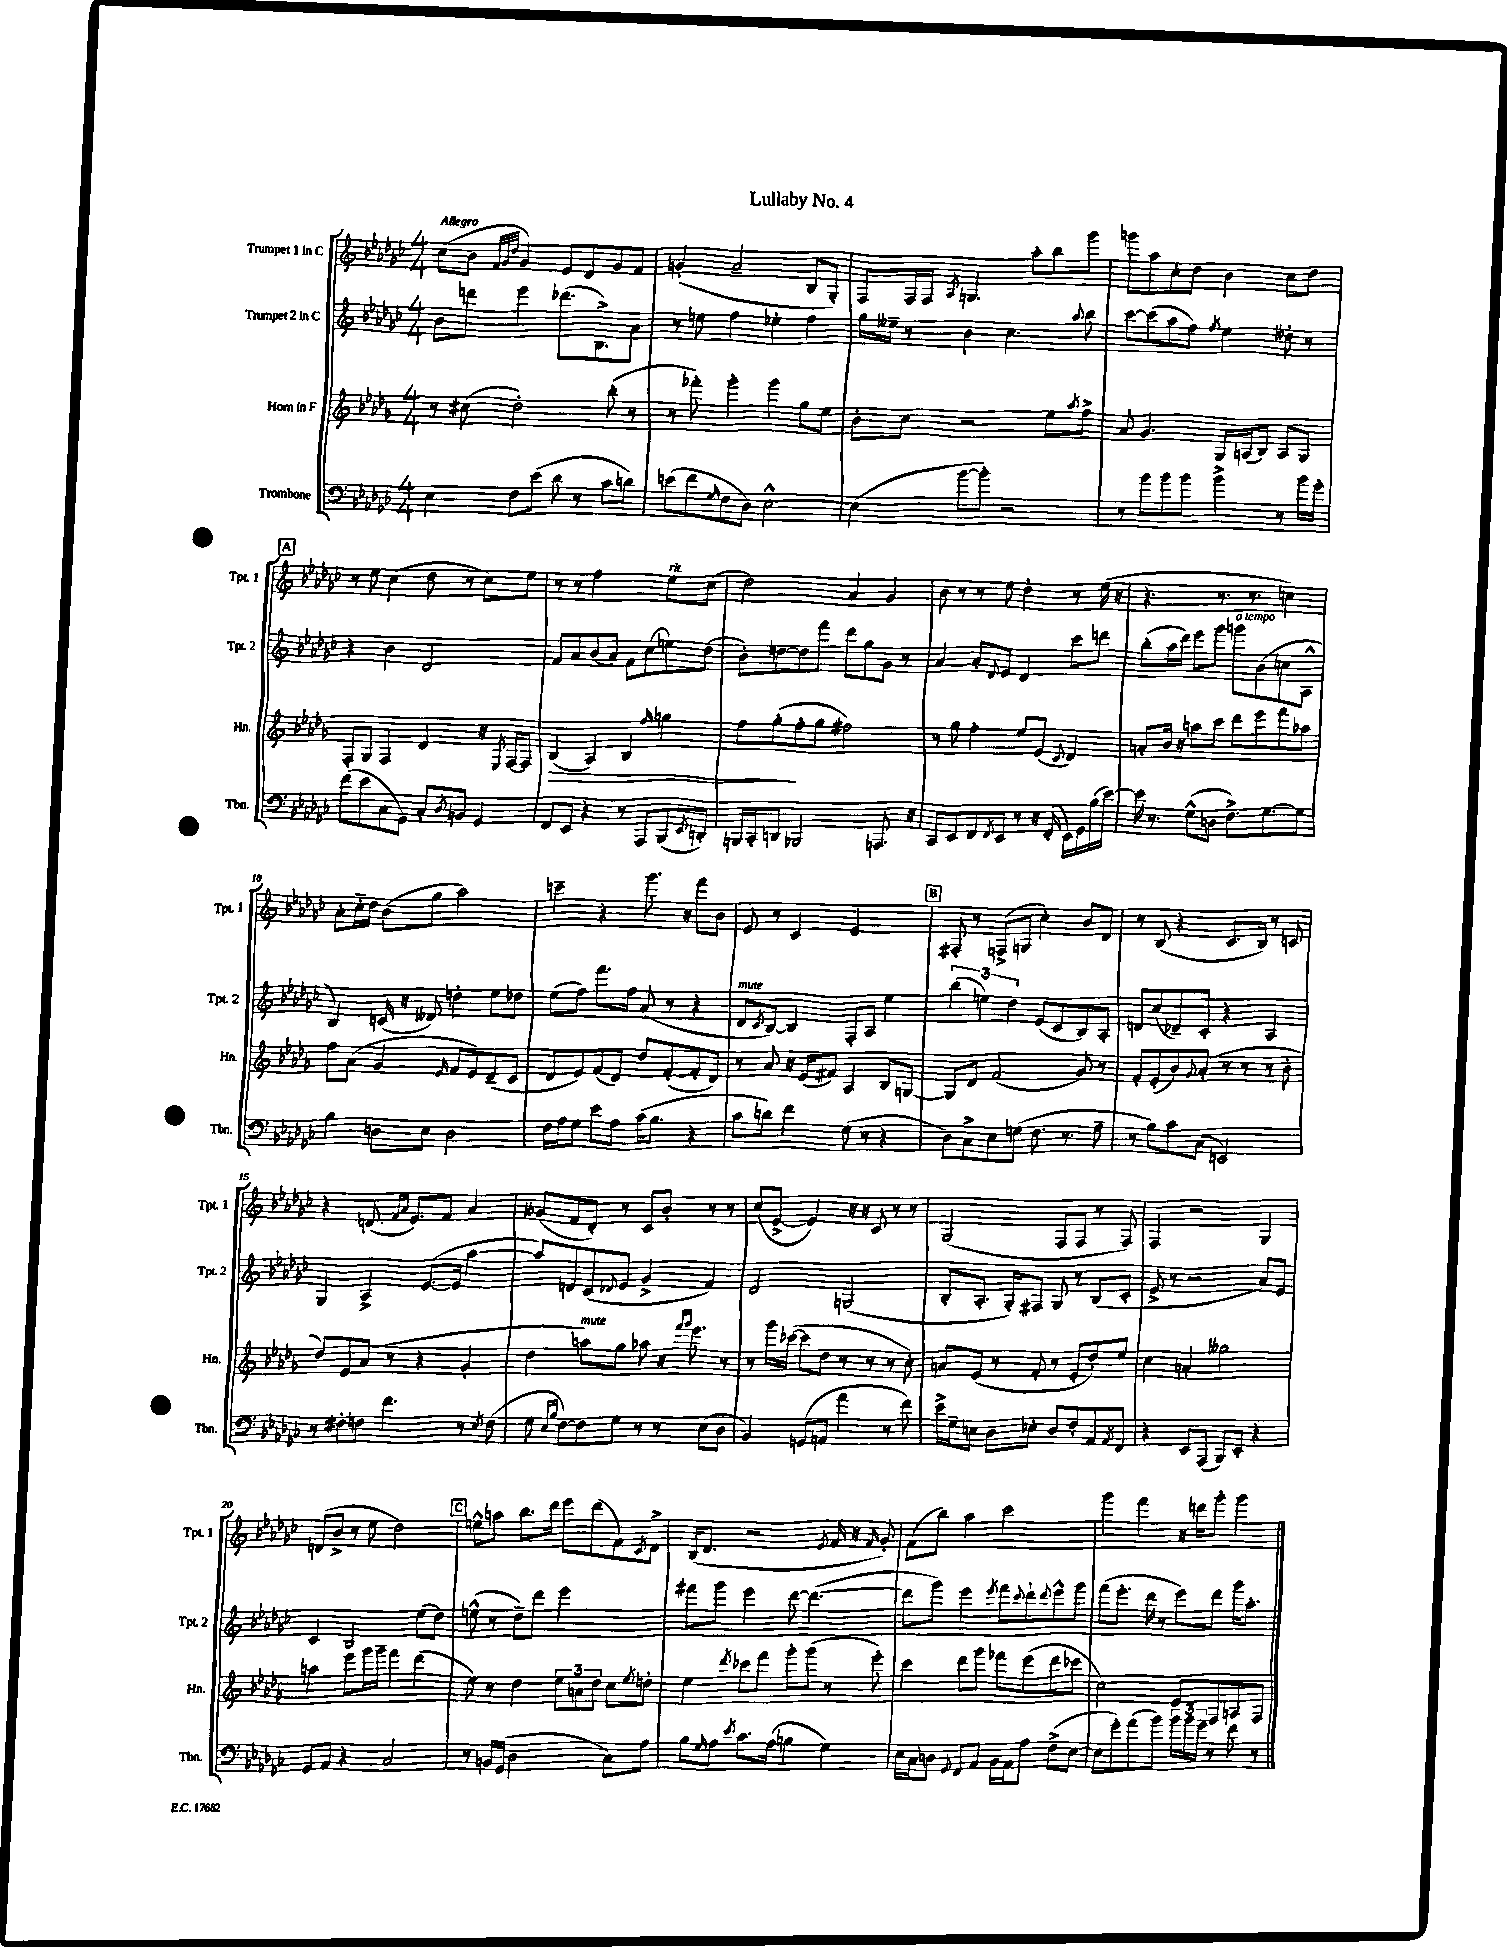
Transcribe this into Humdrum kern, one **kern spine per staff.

**kern	**kern	**kern	**kern
*staff4	*staff3	*staff2	*staff1
*clefF4	*clefG2	*clefG2	*clefG2
*k[b-e-a-d-g-c-]	*k[b-e-a-d-g-]	*k[b-e-a-d-g-c-]	*k[b-e-a-d-g-c-]
*M4/4	*M4/4	*M4/4	*M4/4
4E-\	8r	8b-\L	(8cc-\L
.	(8cc#\	8ddd\J	8b-\J
.	.	.	32qqf/LLL
.	.	.	32qqg-/
.	.	.	32qqdd-/JJJ
8F\L	2dd-'\)	4eee-\	4g-/)
(8e-\J	.	.	.
8d-\	.	(8.ddd-\L	8e-/L
8r	.	.	8d-/
.	.	8.B-^\)	.
8c-\L	(8bb-'\	.	8g-/
8d\J)	8r	8a-\J	8f/J
=	=	=	=
(8e\L	8r	8r	(4g'/
8f\	8fff-'\)	8ee\	.
16qqG-/	.	.	.
8F\	4ggg-'\	4ff\	2a-~/
8D-\J)	.	.	.
[2E-^^\	4ggg-\	4ee-'\	.
.	8gg-\L	4ff\	8B-/L
.	8ee-\J	.	8G-'/J)
=	=	=	=
(4E-\]	8b-'\L	16gg-\LL	8F/L
.	.	16ee--~\JJ	.
.	8cc\J	8r	16F/L
.	.	.	16F/JJ
.	.	.	8qA-/
[8b-\L	2r	4b-\	4.G/
8b-'\]J)	.	.	.
2r	.	4.cc-\	.
.	.	.	8aa-'\L
.	8ee-\L	.	8bb-\
.	8qaa-/	8qqaa-/	.
.	8ff^\J	8bb-\	8ggg-\J
=	=	=	=
8r	8a-/	[8ccc-\L	8ggg\L
8b-\L	4.g-/	(8ccc-\]	8aa-\
8b-\	.	8aa-\	8cc-'\
8b-\J	.	8ff\J)	8dd-\J
.	.	8qff/	.
4b-^\	16G-/LL	4ee-\	4b-\
.	(16A/J	.	.
.	8B-/J)	.	.
8r	8A/L	8dd--'\	8cc-\L
16b-\LL	8G-/J	8r	8dd-\J
16g-'\JJ	.	.	.
=	=	=	=
(8f\L	8F'/L	4r	8r
8e-\	8G-/J	.	8ee-\
8C-\	4F/	4b-\	(4cc-\
8GG-\J)	.	.	.
8C-'/L	4d-/	2d-/	8dd-\
8qD-/	.	.	.
8BB/J	.	.	8r
4GG-/	16r	.	8cc-\L)
.	8qE-/	.	.
.	[16F/LK	.	.
.	8F/]J	.	8ee-\J
=	=	=	=
8FF/L	(4B-/	8f/L	8r
8EE-/J	.	8a-/	8r
4r	4A-/)	(8b-/	2ff\
.	.	8a-/J)	.
8r	4B-/	8f\L	.
8AAA-/L	.	(8cc-\	.
.	16qqff/	.	.
(8BBB-/	4gg\	8ee\)	8ee-\L
8qEE-/	.	.	.
8DD'/J)	.	(8dd-\J	(8cc-\J
=	=	=	=
16BBB/LL	8ff\L	8b-'\L)	2dd-\)
16CC-'/J	.	.	.
8DD/J	(8gg-'\	[8dd\	.
2BBB-/	8ff'\	8dd\]	.
.	8gg-\J	8fff\J	.
.	2ff#\)	8ddd-\L	4a-/
.	.	8gg-\	.
8.AAA/	.	8g-\J	4g-/
.	.	8r	.
16r	.	.	.
=	=	=	=
8CC-/L	8r	[4a-/	8b-\
8EE-/	8gg-\	.	8r
8FF/	4ff'\	8a-'/]L	8r
8qFF/	.	8qqd-/	.
8EE-/J	.	8e-/J	8ee-\
8r	8ee-/L	4d-/	4dd-'\
16r	(8e-/J	.	.
(16FF'/	.	.	.
.	8qqc/	.	.
16EE-\LL)	4d-/)	8ccc-\L	8r
16GG-\	.	.	.
(16B-\	.	8ddd\J	(16ee-\
[16e-\JJ)	.	.	16r
=	=	=	=
16e-\]	8a'/L	(8bb-'\L	4.r
8.r	.	.	.
.	16b-/Jk	16aa-\L	.
.	16r	16ddd-\JJ)	.
(8G-^^\L	8aa\L	8eee-\L	.
8D\J	8ccc\J	8ggg-\J	8.r
8.F^\L)	8ddd-\L	8ggg\L	.
.	.	.	8.r
.	8eee-\	(8b-\	.
[8.G-\	.	.	.
.	8fff\	8cc\	4cc\)
8G-\]J	8aa-\J	8A-^^\J	.
=	=	=	=
4B-\	8ff\L	4B-/)	8a-'\L
.	(8a-\J	.	16cc-'~\L
.	.	.	16dd-\JJ
8D\L	4g-/	(16c/	(8b-\L
.	.	16r	.
8E-\J	.	8d--/)	8gg-\J
.	16qqe-/	.	.
2D\	8f/L	4dd'\	2aa-\)
.	8e-/)	.	.
.	(8d-~/	8ee-\L	.
.	8c/J	8dd-\J	.
=	=	=	=
16F\LL	8d-/L	(8ee-\L	4ccc~\
16A-\J	.	.	.
8G-\J	8e-/)	8ff\J)	.
8e-\L	(8f/	8.fff\L	4r
8A-\J	8d-/J)	.	.
.	.	16ff\Jk	.
(16c-\LK	8dd-/L	(8a-/	8.ggg-\
8.B-\J	.	.	.
.	([8f'/	8r	.
.	.	.	16r
4r	8f'/]	4r	8fff\L
.	8d-/J)	.	8b-\J
=	=	=	=
8c-\L	8r	8d-/L	8e-/
.	.	8qc-/	.
8d\J)	8a-/	[8B-/J)	8r
4f\	16r	4B-/]	4c-/
.	(16e-/LK	.	.
.	8f#/J)	.	.
(8G-\	4A-/	8F'/L	2e-/
8r	.	8A-/J	.
4r	8B-/L	4ee-\	.
.	[8G/J	.	.
=	=	=	=
8D-\L)	8G/]L	(6bb-\	8F#'/
8C-^\	8d-/J	.	8r
.	.	6ee\)	.
8E-\	(2f/	.	(8F^/L
.	.	6dd-\	.
(8G\J	.	.	8G/J
8.F\	.	(8e-/L	4cc-'\)
.	.	8c-/	.
8.r	.	.	.
.	8g-/)	8B-/)	8b-/L
8A-~\	8r	8A-'/J	8d-/J
=	=	=	=
8r	8f'/L	8d/L	8r
8B-\L)	(8e-'/	(8cc-/	(8B-/
8c-\	8b-/)	8d-~/)	4r
.	8qqg-/	.	.
(8C-\J	(8a-'/J	8c-'/J	.
2EE/)	8r	4r	8.c-/L
.	8r	.	.
.	.	.	16B-/Jk)
.	8r	4A-/	8r
.	8b-'\	.	8c/
=	=	=	=
8r	8dd-/L)	4G-/	4r
8F#'\L	8e-/	.	.
8F\J	(8a-/J	4A-^/	(8.d/
4.f\	8r	.	.
.	.	.	16qqf/LL
.	.	.	16qqa-/JJ
.	.	.	8.e-/L)
.	4r	([8.e-/L	.
.	.	.	8f/J
.	.	16e-/]Jk	.
8r	4g-'/	[4aa-\	4a-/
8qE-/	.	.	.
(8F\	.	.	.
=	=	=	=
8G-\	4dd-\	8aa-/]L)	(8g--/L
16qqE-/LL	.	.	.
16qqB-/JJ	.	.	.
[8F\L)	.	8d/	8f/
8F\]	8aa\L)	(8c-/	8d-'/J)
.	.	8qqd-/	.
8G-\J	8gg-\J	8e-/J	8r
8r	8aa-\	4g-^/	8c-/L
8r	16r	.	8b-'/J
.	16qqfff/LL	.	.
.	16qqggg-/JJ	.	.
.	8.eee-\	.	.
(8E-\L	.	4f/)	8r
8D-\J	8r	.	8r
=	=	=	=
4BB-/)	8r	2d-/	(8cc-/L
.	16ggg-\LL	.	[8e-^/J
.	([16ccc-\JJ	.	.
(8GG/L	8ccc-\]L	.	4e-/])
8AA/J	8dd-\J	.	.
4a-\	8r	(2G/	16r
.	.	.	16r
.	8r	.	8c-/
8r	8r	.	8r
8f\)	8cc'\)	.	8r
=	=	=	=
16e-^\LL	8a/L	8B-'/L	(2G-/
16G-~\J	.	.	.
8E\J	(8e-/J	8.A-'/J	.
8D-\L	8r	.	.
.	.	16G-'/LK)	.
8E-'\J	8f'/	8F#/J	.
8D-/L	8r	8G-/	8F/L
8F'/	8e-'/L	8r	8F/J
8AA-/	8dd-'/)	(8B-/L	8r
8qAA-/	.	.	.
8FF/J	8ee-/J	8c-'/J	8F/)
=	=	=	=
4r	4cc\	8e-^/	4F/
.	.	8r	.
8EE-/L	4a'/	2r	2r
(8AAA-/J	.	.	.
8BBB-/L)	2gg--\	.	.
8EE-'/J	.	.	.
4r	.	8a-/L)	4G-/
.	.	8e-/J	.
=	=	=	=
8GG-/L	4aa\	4c-/	(8d/L
8AA-/J	.	.	8b-^/J
4r	8eee-\L	2B-/	8r
.	16ggg-\L	.	8ee-\
.	16ggg-~\JJ	.	.
2C-/	4fff\	.	2dd-\)
.	(4ddd-\	(8ee-\L	.
.	.	8dd-\J)	.
=	=	=	=
8r	8ee-\)	(8ee^^\	8ee^^\L
16BB/LL	8r	8r	8aa\J
(16GG-/JJ	.	.	.
2D-\	4dd-\	8dd-~\L)	8.bb-\L
.	.	8ddd-\J	.
.	.	.	16ddd-\Jk
.	12ee-\L	2eee-\	8eee-\L
.	12a\	.	.
.	.	.	(8ddd-\
.	12dd-\J	.	.
8C-\L)	8cc\L	.	8f\)
.	8qee-/	.	8qc-/
8A-\J	8dd'\J	.	8d-^\J
=	=	=	=
8B-\L	4ee-\	8fff#\L	(16B-/LK
.	.	.	8.d-/J
16qqG-/	.	.	.
8A-\J	.	8ggg-\J	.
8qe-/	8qddd-/	.	.
8.c-\L	8ccc-\L	4eee-\	2r
.	8fff\J	.	.
(16A-\Jk	.	.	.
4B\	8ggg-'\L	[8ddd-\	.
.	(8ggg-\J	(4.ddd-\_	.
.	.	.	8qe-/
4G-\)	8r	.	16f/
.	.	.	16r
.	.	.	16qqf/
.	8eee-'\)	.	8g-'/)
=	=	=	=
16E-\LL	4ccc\	8ddd-\]L	(8f\L
16C-\J	.	.	.
8D\J	.	8ggg-\J)	8bb-\J)
8qqGG-/	.	.	.
8FF/L	8ddd-\L	4eee-\	4aa-\
8AA-/J	8ggg-\J	.	.
.	.	8qeee-/	.
16BB-\LL	8fff-\L	8fff\L	2ccc-\
16AA-\J	.	.	.
.	.	8qqccc-/	.
8A-\J	(8eee-\	8ddd-`\	.
.	.	8qqddd-/	.
(8F^\L	8ddd-\	8eee-^^\	.
[8E-\J	8ccc-\J	8ggg-\J	.
=	=	=	=
8E-\]L	2cc\)	(8fff\L	4ggg-\
8g-'\)	.	8.eee-'\J	.
(8a-\	.	.	4fff\
.	.	16ddd-\	.
8b-\J)	.	8r	.
24b-\LL	8e-/L	8eee-\L)	16r
24b-\	.	.	.
.	.	.	16ddd\LK
24g-~\JJ	.	.	.
8r	8F/	8ddd-\J	8ggg-'\J
8f\	8A/	16ggg-\LK	4ggg-\
.	.	8.aa-'\J	.
8r	8F/J	.	.
==	==	==	==
*-	*-	*-	*-
